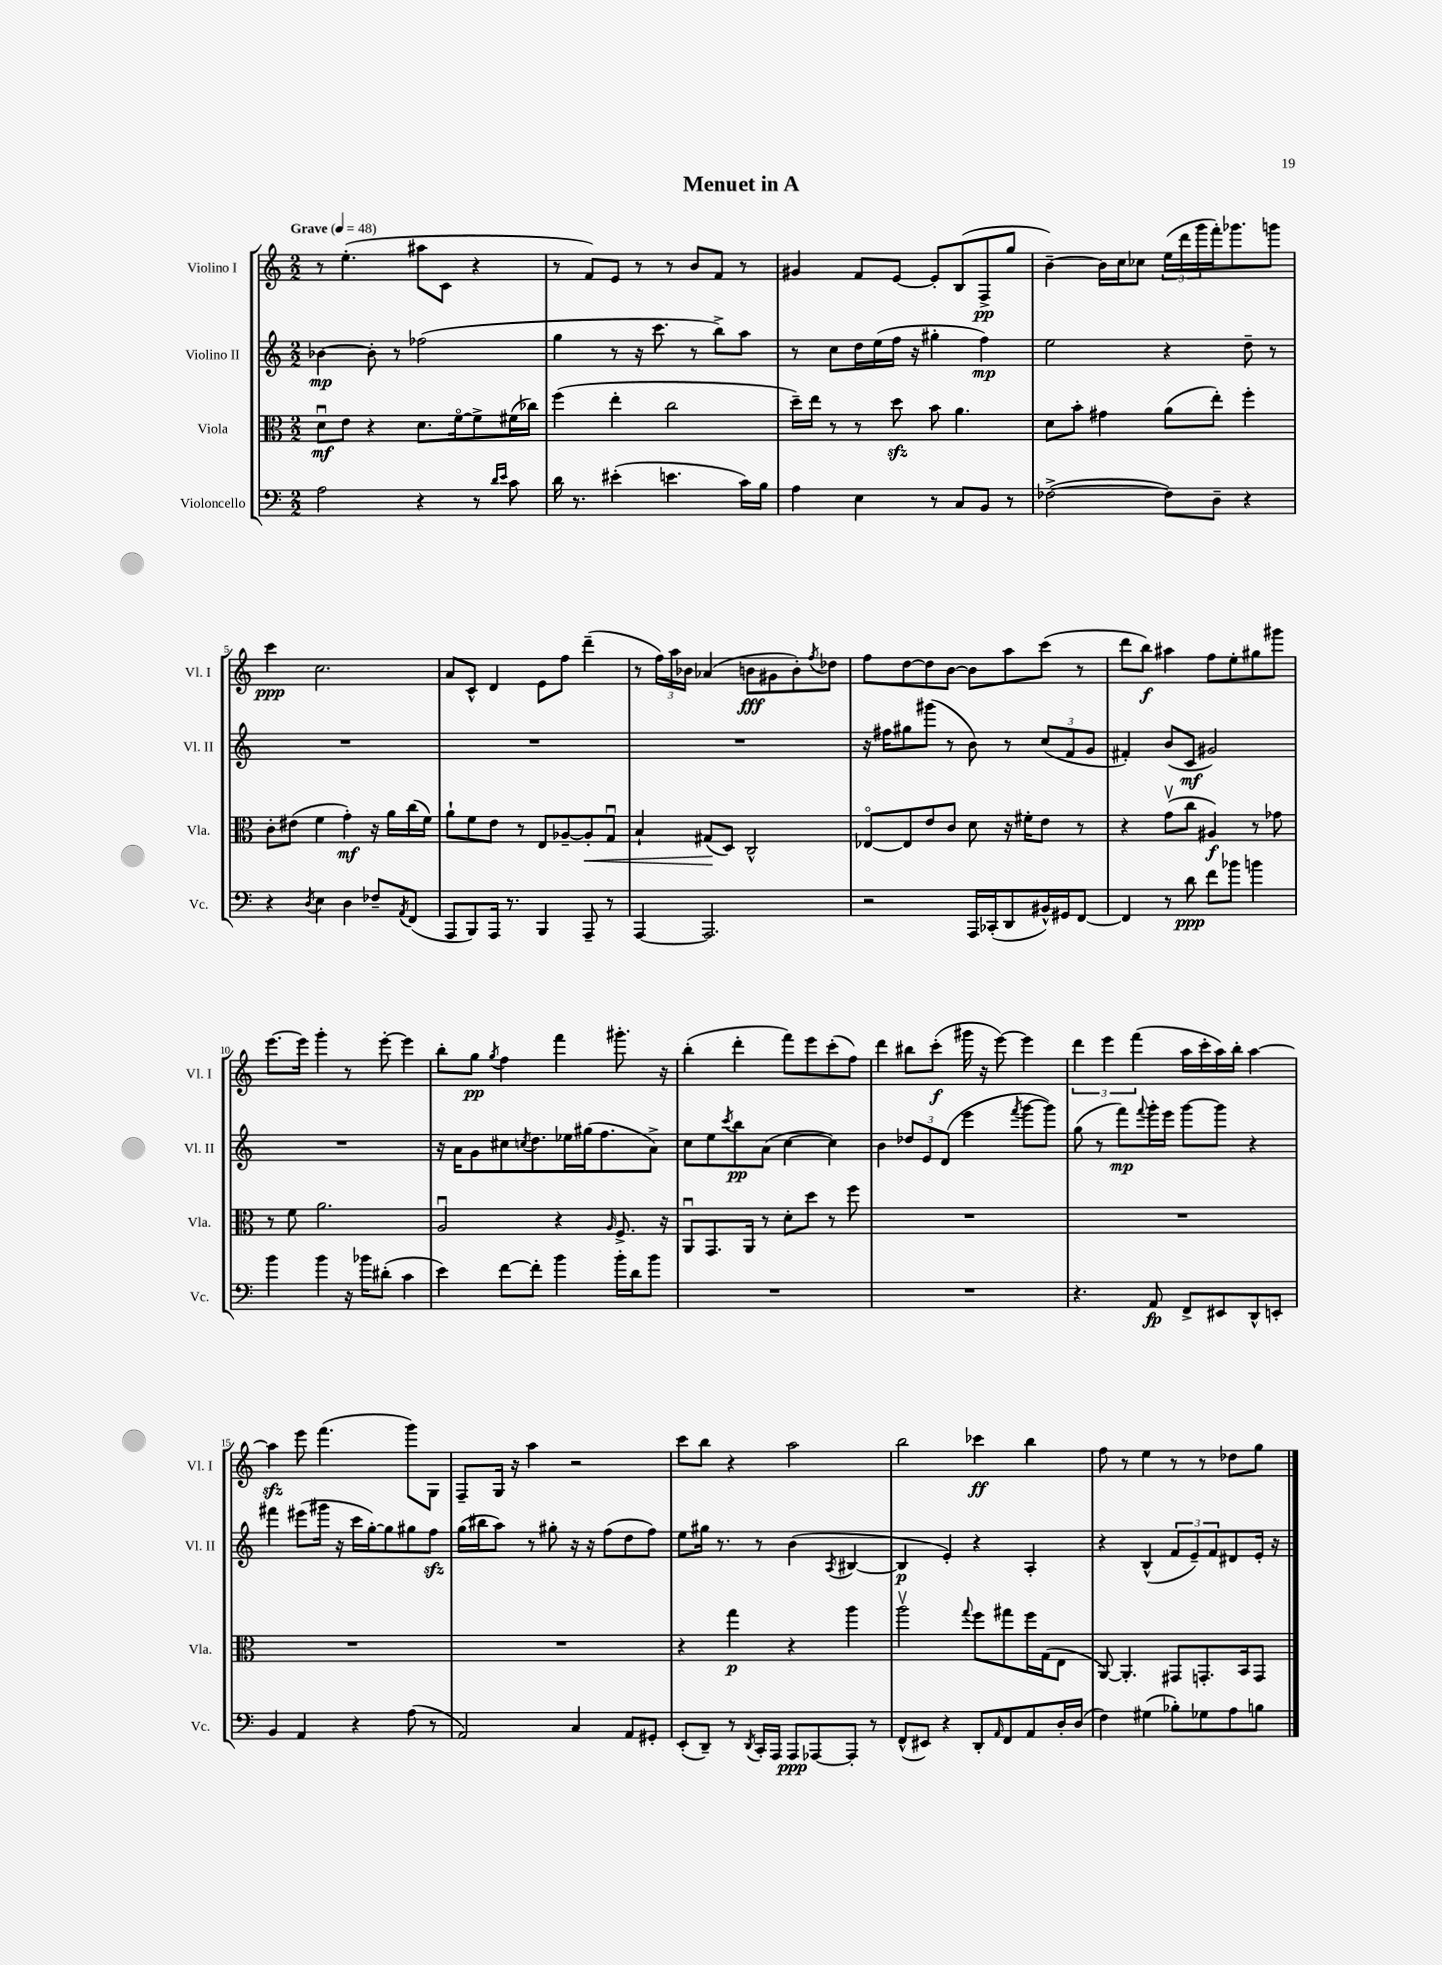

**kern	**kern	**kern	**kern
*staff4	*staff3	*staff2	*staff1
*clefF4	*clefC3	*clefG2	*clefG2
*k[]	*k[]	*k[]	*k[]
*M2/2	*M2/2	*M2/2	*M2/2
*MM48	*MM48	*MM48	*MM48
2A	8du	[4b-	8r
.	8e	.	(4.ee'
.	4r	8b-']	.
.	.	8r	.
4r	8.d	(2ff-	8aa#
.	.	.	8c
.	[16fo	.	.
8r	8f^]	.	4r
16qqd	.	.	.
16qqe	.	.	.
8c	(16f#	.	.
.	16cc-)	.	.
=	=	=	=
16d	(4ff	4gg	8r
8.r	.	.	.
.	.	.	8f)
(4e#'	4ee'	8r	8e
.	.	16r	8r
.	.	8.ccc	.
4.e	2cc	.	8r
.	.	8r	8b
.	.	8bb^)	8f
16c)	.	8aa	8r
16B	.	.	.
=	=	=	=
4A	16dd~)	8r	4g#
.	16ee	.	.
.	8r	8cc	.
4E	8r	16dd	8f
.	.	(16ee	.
.	8dd	16ff	[8e
.	.	16r	.
8r	8b	4gg#'	8e']
8C	4.a	.	(8B
8BB	.	4ff)	8F^
8r	.	.	8gg
=	=	=	=
([2F-^	8d	2ee	[4b~)
.	8b'	.	.
.	4g#	.	16b]
.	.	.	16cc
.	.	.	8cc-
8F-])	(8a	4r	(24ee
.	.	.	24ddd
.	.	.	24ggg
8D~	8ee')	.	16fff')
.	.	.	8.ggg-
4r	4ff'	8dd~	.
.	.	8r	8ggg
=	=	=	=
4r	8c'	1r	4ccc
.	(8e#	.	.
8qD	.	.	.
4E	4f	.	2.cc
4D	4g')	.	.
8F-~	16r	.	.
.	16a	.	.
8qAA	.	.	.
(8FF	(16cc	.	.
.	16f)	.	.
=	=	=	=
8AAA	8a`	1r	8a
8BBB)	8f	.	8c^^
16AAA	8e	.	4d
8.r	.	.	.
.	8r	.	.
4BBB	8E	.	8e
.	[8A-~	.	8ff
8AAA~	8A-']	.	(4ddd~
8r	8Gu	.	.
=	=	=	=
[4AAA	4B`	1r	8r
.	.	.	24ff)
.	.	.	24aa
.	.	.	24b-
2.AAA]	(8G#	.	(4a-
.	8D)	.	.
.	2C^^	.	8b
.	.	.	8g#
.	.	.	8b')
.	.	.	8qff
.	.	.	8dd-
=	=	=	=
2r	[8E-o	16r	8ff
.	.	16ff#	.
.	8E-]	8gg#	[8dd
.	8e	(8ggg#	8dd]
.	8c	8r	[8b
16AAA	8d	8b)	8b]
(16CC-'	.	.	.
8DD	16r	8r	8aa
.	16f#'	.	.
16BB#^^)	8e	(12cc	(8ccc
16GG#	.	.	.
.	.	12f	.
[8FF	8r	.	8r
.	.	12g	.
=	=	=	=
4FF]	4r	4f#')	8ddd
.	.	.	8bb)
8r	(8gv	(8b	4aa#
8d	8cc	8c	.
8f	4A#)	2g#)	8ff
8b-	.	.	8ee'
4b	8r	.	8gg#
.	8g-	.	8ggg#
=	=	=	=
4b	8r	1r	[8.eee
.	8f	.	.
.	.	.	16eee]
4b	2.a	.	4ggg'
16r	.	.	8r
16b-	.	.	.
(8d#'	.	.	[8eee'
4c	.	.	4eee]
=	=	=	=
4e)	2Au	16r	8bb'
.	.	16a	.
.	.	8g	8gg
.	.	.	8qgg
[8f	.	8cc#	4ff
.	.	8qcc	.
8f']	.	8.dd	.
4b	4r	.	4fff
.	.	16ee-	.
.	.	(16gg#	.
.	.	8.ff	.
.	16qqA	.	.
16b'	8.F^	.	8.ggg#'
16d	.	.	.
8b	.	8a^)	.
.	16r	.	16r
=	=	=	=
1r	8AAu	8cc	(4bb'
.	8.GG	8ee	.
.	.	8qccc	.
.	.	8bb	4ddd'
.	16AA	.	.
.	8r	(8a	.
.	8d'	[4cc	8fff)
.	8dd	.	8eee
.	8r	4cc])	(8ccc'
.	8ff	.	8ff)
=	=	=	=
1r	1r	4b	4ddd
.	.	12dd-	8bb#
.	.	12e	.
.	.	.	(8ccc'
.	.	(12d	.
.	.	4eee	16ggg#
.	.	.	16r
.	.	.	[8eee)
.	.	8qfff	.
.	.	[8ggg	4eee]
.	.	8ggg])	.
=	=	=	=
4.r	1r	(8gg	6ddd
.	.	8r	.
.	.	.	6eee
.	.	8fff)	.
.	.	.	(6fff
.	.	8qqfff	.
8AA	.	16ggg'	.
.	.	16eee	.
8FF^	.	[8ggg	16aa
.	.	.	16ccc'
8EE#	.	8ggg]	16aa)
.	.	.	16bb'
8DD^^	.	4r	[4aa
8EE'	.	.	.
=	=	=	=
4BB	1r	4fff#	4aa]
4AA	.	(8eee#	8eee
.	.	16ggg#	(4.fff
.	.	16r	.
4r	.	16ccc	.
.	.	[16gg')	.
.	.	8gg]	.
(8A	.	8gg#	8ggg)
8r	.	8ff	8G
=	=	=	=
2AA)	1r	(16gg	8F~
.	.	16bb#	.
.	.	8aa)	16G
.	.	.	16r
.	.	8r	4aa
.	.	8gg#'	.
4C	.	16r	2r
.	.	16r	.
.	.	(8ff	.
8AA	.	8dd	.
8GG#'	.	8ff)	.
=	=	=	=
(8EE'	4r	8ee	8ccc
8DD~)	.	16gg#	8bb
.	.	8.r	.
8r	4gg	.	4r
8qDD	.	.	.
16CC'	.	8r	.
16AAA	.	.	.
8AAA	4r	(4b	2aa
[8AAA-	.	.	.
.	.	8qA	.
8AAA-']	4aa	[4B#	.
8r	.	.	.
=	=	=	=
(8FF^^	2aav	4B#]	2bb
8EE#)	.	.	.
4r	.	4e')	.
.	8qqgg	.	.
8DD'	8ff	4r	4ccc-
16qqAA	.	.	.
8FF	8gg#	.	.
8AA	16ff	4A'	4bb
.	(16G	.	.
16D'	8E	.	.
(16D	.	.	.
=	=	=	=
4F)	[8AA)	4r	8ff
.	4.AA']	.	8r
(4G#	.	(4B^^	4ee
8B-')	8GG#	12f	8r
.	.	12e~)	.
8G-	8.GG'	.	8r
.	.	12f	.
8A	.	8d#	8dd-
.	16BB	.	.
8B	8GG	16e'	8gg
.	.	16r	.
==	==	==	==
*-	*-	*-	*-
